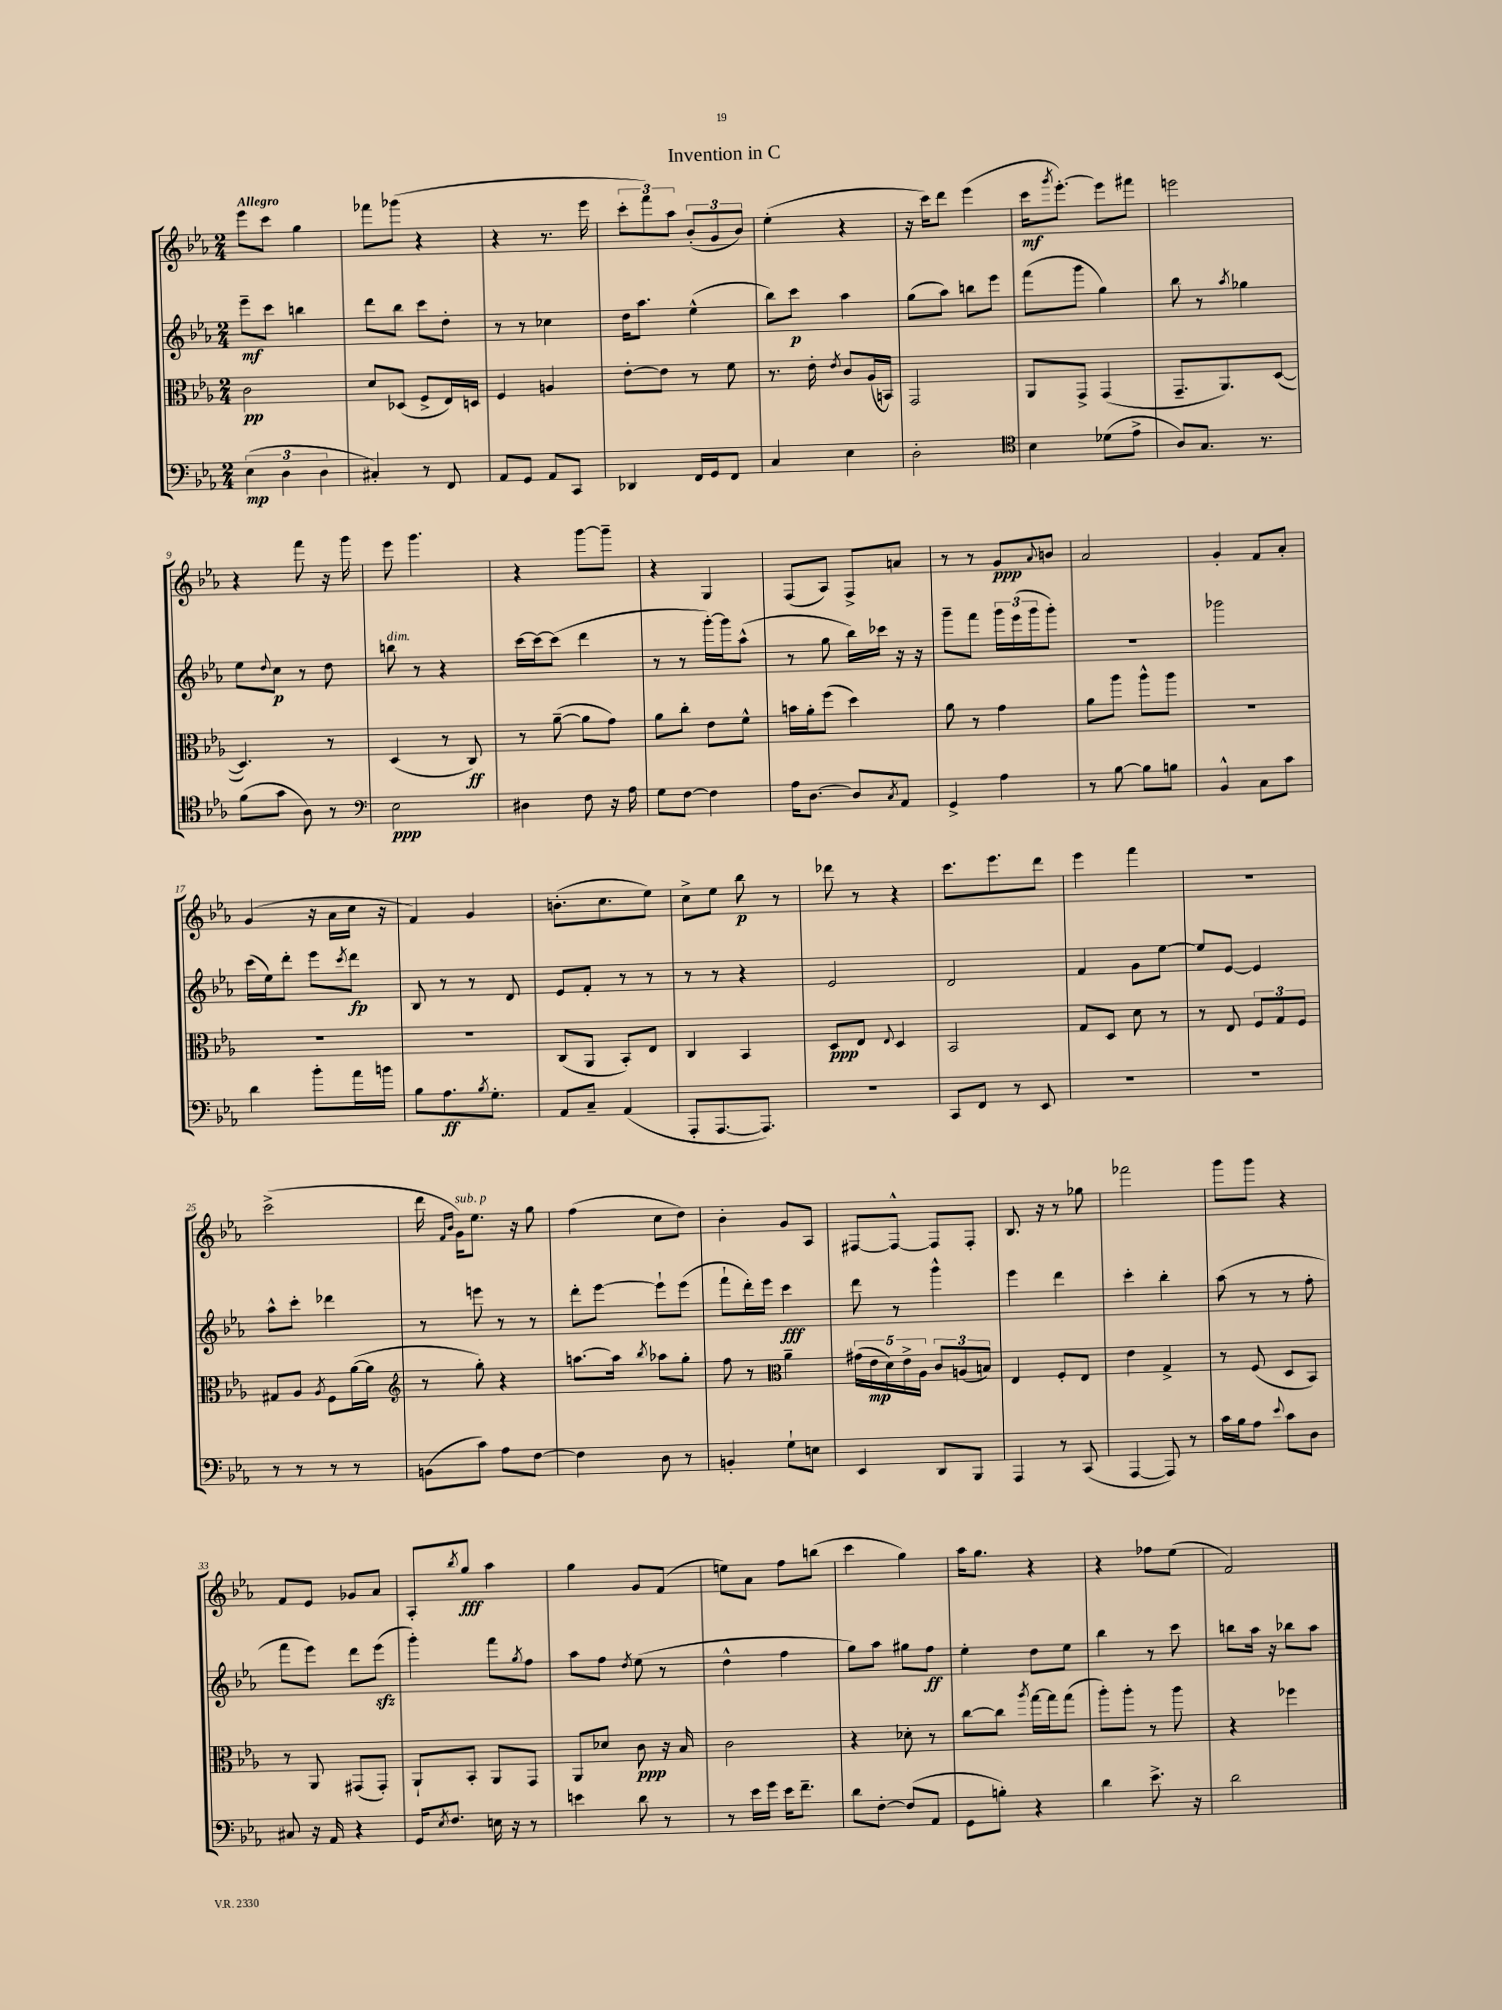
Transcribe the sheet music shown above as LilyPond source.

\header { title = "Invention in C" }
<<
\new StaffGroup <<
\new Staff = "s0" {
    \clef treble \key ees \major \numericTimeSignature \time 2/4 \tempo "Allegro"
    ees'''8 c'''8 g''4 |
    fes'''8 ges'''8( r4 |
    r4 r8. ees'''16 |
    \tuplet 3/2 { c'''8-. f'''8) aes''8 } \tuplet 3/2 { bes'8-.( g'8 bes'8) } |
    ees''4-.( r4 |
    r16 c'''16) d'''8 ees'''4( |
    c'''16\mf \acciaccatura { g'''8 } ees'''8.~-.) ees'''8 fis'''8 |
    e'''2 |
    r4 f'''8 r16 g'''16 |
    ees'''8 g'''4. |
    r4 g'''8~ g'''8-- |
    r4 g4 |
    f8( aes8) f8-> a'8 |
    r8 r8 g'8\ppp \appoggiatura { aes'8 } b'8 |
    aes'2 |
    g'4-. f'8 aes'8-. |
    g'4( r16 aes'16 c''16 r16 |
    f'4) g'4 |
    b'8.-.( c''8. ees''8) |
    c''8-> ees''8 bes''8\p r8 |
    des'''8 r8 r4 |
    c'''8. ees'''8. d'''8 |
    ees'''4 f'''4 |
    R2 |
    c'''2->( |
    d'''16 \grace { f'16 bes'16 } g'16^\markup { \italic "sub. p" }) ees''8. r16 g''8 |
    f''4( c''8 d''8) |
    bes'4-. g'8 aes8 |
    fis8~ fis8~-^ fis8 fis8-. |
    bes8. r16 r8 ges''8 |
    fes'''2 |
    g'''8 g'''8 r4 |
    f'8 ees'8 ges'8 aes'8 |
    aes8-. \acciaccatura { bes''8 } g''8\fff aes''4 |
    g''4 g'8 f'8( |
    e''8) aes'8 f''8 b''8( |
    c'''4 g''4) |
    aes''16 g''8. r4 |
    r4 fes''8 ees''8( |
    f'2) \bar "|." |
}
\new Staff = "s1" {
    \clef treble \key ees \major \numericTimeSignature \time 2/4
    ees'''8--\mf c'''8 b''4 |
    d'''8 bes''8 c'''8 d''8-. |
    r8 r8 ces''4 |
    d''16 aes''8. ees''4-^( |
    bes''8) c'''8\p aes''4 |
    g''8( aes''8) b''8 ees'''8 |
    f'''8( g'''8 g''4) |
    bes''8 r8 \acciaccatura { aes''8 } ges''4 |
    ees''8 \appoggiatura { d''8 } c''8\p r8 d''8 |
    b''8^\markup { \italic "dim." } r8 r4 |
    c'''16~ c'''16~ c'''8( d'''4 |
    r8 r8 g'''16~-.) g'''16 aes''8-^( |
    r8 g''8 bes''16) ces'''16 r16 r16 |
    g'''8-- f'''8 \tuplet 3/2 { g'''16 ees'''16( g'''16 } g'''8-.) |
    r2 |
    ges'''2 |
    c'''16( ees''16) d'''8-. ees'''8 \acciaccatura { c'''8 } d'''8\fp |
    bes8 r8 r8 d'8 |
    ees'8 f'8-. r8 r8 |
    r8 r8 r4 |
    ees'2 |
    d'2 |
    f'4 g'8 ees''8~ |
    ees''8 ees'8~ ees'4 |
    aes''8-^ c'''8-. des'''4 |
    r8 e'''8 r8 r8 |
    d'''8-. ees'''8~ ees'''8-! ees'''8( |
    f'''8-! d'''16-.) ees'''16 c'''4\fff |
    d'''8 r8 g'''4-^ |
    ees'''4 d'''4 |
    c'''4-. bes''4-. |
    aes''8( r8 r8 f''8-. |
    f'''8 ees'''8) d'''8 ees'''8\sfz( |
    g'''4-.) f'''8 \acciaccatura { g''8 } f''8 |
    aes''8 f''8 \acciaccatura { d''8 } ees''8( r8 |
    d''4-^ f''4 |
    g''8) aes''8 gis''8 f''8\ff |
    ees''4-. d''8 ees''8 |
    bes''4 r8 c'''8 |
    b''8 aes''16 r16 bes''8 aes''8 \bar "|." |
}
\new Staff = "s2" {
    \clef alto \key ees \major \numericTimeSignature \time 2/4
    c'2\pp |
    d'8 des8( f8-> ees16) d16 |
    f4 a4 |
    ees'8~-. ees'8 r8 f'8 |
    r8. ees'16-. \acciaccatura { ees'8 } c'8 aes16( b,16) |
    g,2 |
    aes,8 g,8-> g,4( |
    g,8.-- aes,8.) d8~( |
    d4.) r8 |
    d4( r8 c8\ff) |
    r8 aes'8~--( aes'8 g'8) |
    aes'8 c''8-. ees'8 f'8-^ |
    b'16 aes'16-. f''8( d''4) |
    aes'8 r8 g'4 |
    aes'8 aes''8 aes''8-^ aes''8 |
    R2 |
    R2 |
    R2 |
    c8( aes,8 bes,8-.) ees8 |
    c4 bes,4 |
    d8\ppp ees8 \appoggiatura { ees8 } d4 |
    bes,2 |
    g8 d8 d'8 r8 |
    r8 ees8 \tuplet 3/2 { f8 g8 f8 } |
    gis8 aes8 \acciaccatura { aes8 } f8 aes'16~( aes'16 |
    \clef treble r8 g''8-.) r4 |
    a''8.~ a''16 \acciaccatura { bes''8 } aes''8 g''8-. |
    f''8 r8 \clef alto aes'4-- |
    \tuplet 5/4 { gis'16( ees'16\mp d'16) ees'16-> aes16 } \tuplet 3/2 { c'8 a8( b8) } |
    ees4 f8-. ees8 |
    ees'4 g4-> |
    r8 f8( d8 bes,8) |
    r8 aes,8 gis,8( gis,8-.) |
    aes,8-! bes,8-. aes,8 g,8 |
    aes,8 des'8 c'8\ppp r16 bes16 |
    c'2 |
    r4 des'8-. r8 |
    c''8~ c''8 \acciaccatura { aes''8 } g''16~ g''16 g''8( |
    aes''8-.) aes''8-. r8 aes''8 |
    r4 fes''4 \bar "|." |
}
\new Staff = "s3" {
    \clef bass \key ees \major \numericTimeSignature \time 2/4
    \tuplet 3/2 { ees4\mp( d4 d4 } |
    cis4-.) r8 f,8 |
    aes,8 g,8 aes,8 c,8 |
    des,4 f,16 g,16 f,8 |
    c4 ees4 |
    d2-. |
    \clef tenor bes4 des'8( ees'8-> |
    aes8) g8. r8. |
    f'8( g'8 aes8) r8 |
    \clef bass ees2\ppp |
    dis4 f8 r16 aes16 |
    g8 f8~ f4 |
    aes16 d8.~ d8 \acciaccatura { c8 } aes,8 |
    g,4-> aes4 |
    r8 bes8~ bes8 b8 |
    bes,4-^ c8 c'8 |
    d'4 bes'8-. aes'16 b'16 |
    bes8 aes8.\ff \acciaccatura { bes8 } g8.-. |
    aes,8 c8-- aes,4( |
    aes,,8-. aes,,8.~ aes,,8.) |
    R2 |
    c,8 f,8 r8 ees,8 |
    R2 |
    R2 |
    r8 r8 r8 r8 |
    b,8( c'8) aes8 f8~ |
    f4 d8 r8 |
    b,4-. g8-! e8 |
    ees,4 d,8 bes,,8 |
    aes,,4 r8 c,8( |
    aes,,4~ aes,,8) r8 |
    c'16 bes16 aes8 \appoggiatura { ees'8 } c'8 d8 |
    cis8 r16 aes,16 r4 |
    g,16 \acciaccatura { ees8 } f8. e16 r16 r8 |
    e'4 d'8 r8 |
    r8 ees'16 g'16 ees'16 f'8.-- |
    d'8 f8~-. f8( aes,8 |
    g,8 b8-.) r4 |
    d'4 ees'8.-> r16 |
    d'2 \bar "|." |
}
>>
>>
